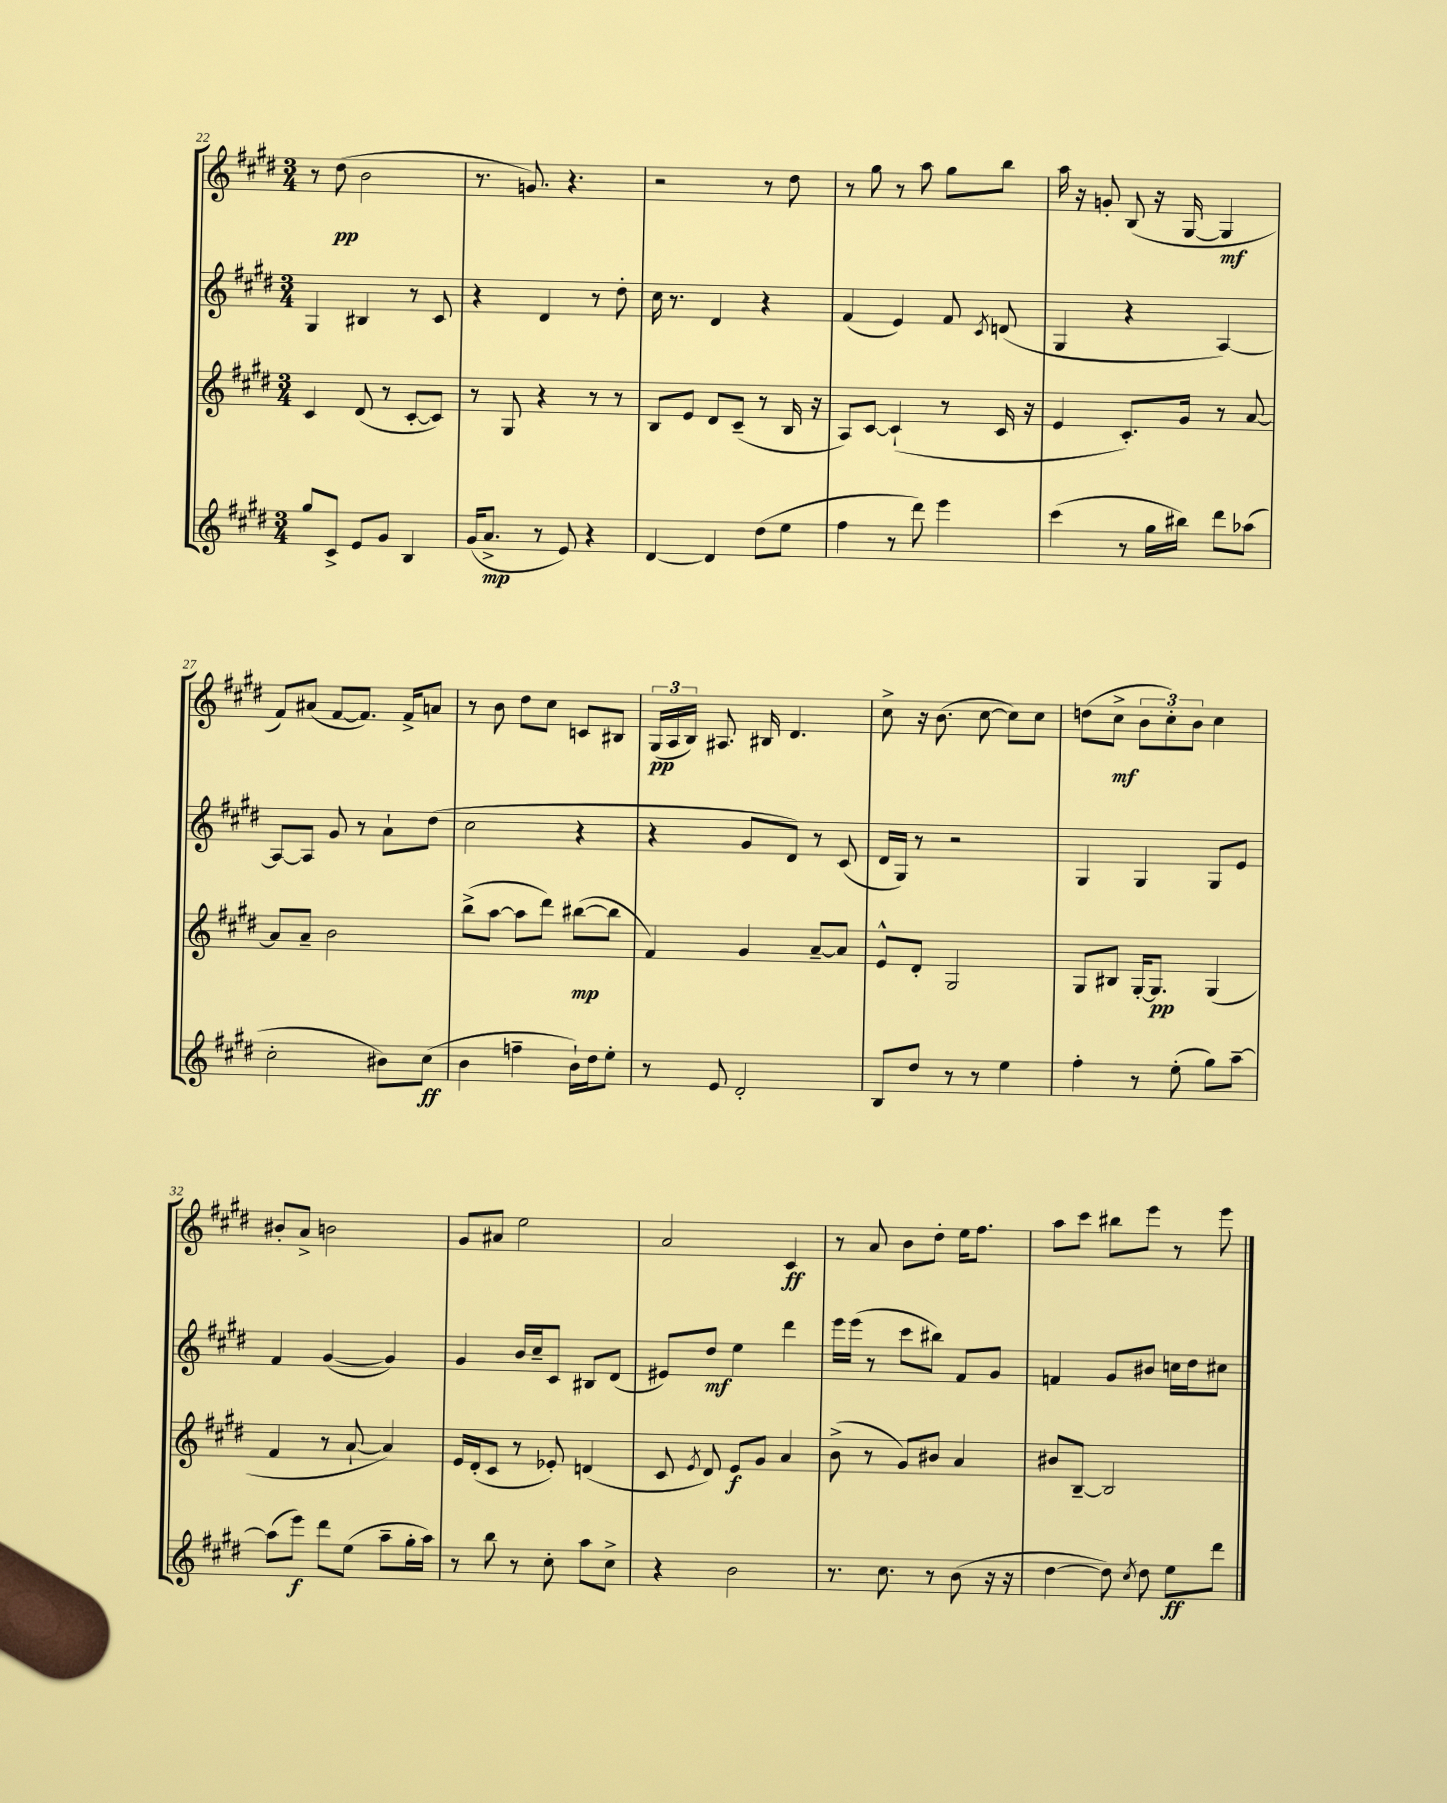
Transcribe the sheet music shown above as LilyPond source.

<<
\new StaffGroup <<
\new Staff = "s0" {
    \clef treble \key e \major \numericTimeSignature \time 3/4
    \autoBeamOff r8 dis''8\pp( b'2 |
    r8. g'8.) r4. |
    r2 r8 dis''8 |
    r8 gis''8 r8 a''8 gis''8[ b''8] |
    a''16 r16 g'8-. b8( r16 gis16~ gis4\mf |
    fis'8[) ais'8]( fis'8[~ fis'8.]) fis'16[-> a'8] |
    r8 b'8 dis''8[ cis''8] c'8[ bis8] |
    \tuplet 3/2 { gis16[\pp( a16 b16]) } ais8. bis16 dis'4. |
    cis''8-> r16 b'8.( cis''8~ cis''8[) cis''8] |
    d''8[( cis''8]->\mf \tuplet 3/2 { b'8[ cis''8-.) b'8] } cis''4 |
    bis'8[-. a'8]-> b'2 |
    gis'8[ ais'8] e''2 |
    a'2 cis'4\ff |
    r8 a'8 b'8[ dis''8]-. e''16[ fis''8.] |
    a''8[ cis'''8] bis''8[ e'''8] r8 e'''8 \bar "|." |
}
\new Staff = "s1" {
    \clef treble \key e \major \numericTimeSignature \time 3/4
    \autoBeamOff gis4 bis4 r8 cis'8 |
    r4 dis'4 r8 dis''8-. |
    cis''16 r8. dis'4 r4 |
    fis'4( e'4) fis'8 \acciaccatura { cis'8 } d'8( |
    gis4 r4 a4~) |
    a8[~ a8] gis'8 r8 a'8[-! dis''8]( |
    cis''2 r4 |
    r4 gis'8[ dis'8]) r8 cis'8( |
    dis'16[ gis16]) r8 r2 |
    gis4 gis4 gis8[ e'8] |
    fis'4 gis'4~( gis'4) |
    gis'4 b'16[ cis''16-- cis'8] bis8[ dis'8]( |
    eis'8[) dis''8]\mf e''4 dis'''4 |
    e'''16[ e'''16]( r8 cis'''8[ bis''8]) fis'8[ gis'8] |
    f'4 gis'8[ bis'8] c''16[ dis''16 cis''8] \bar "|." |
}
\new Staff = "s2" {
    \clef treble \key e \major \numericTimeSignature \time 3/4
    \autoBeamOff cis'4 dis'8( r8 cis'8[~-. cis'8]) |
    r8 gis8 r4 r8 r8 |
    b8[ e'8] dis'8[ cis'8]--( r8 b16 r16 |
    a8[) cis'8]~ cis'4-!( r8 cis'16 r16 |
    e'4 cis'8.[-.) gis'16] r8 a'8~ |
    a'8[ a'8]-- b'2 |
    b''8[->( a''8]~ a''8[ dis'''8]) bis''8[~\mp( bis''8] |
    fis'4) gis'4 a'8[~-- a'8] |
    e'8[-^ dis'8]-. gis2 |
    gis8[ bis8] gis16[~-. gis8.]\pp gis4( |
    fis'4 r8 a'8~-! a'4) |
    e'16[ dis'16-.( cis'8] r8 ees'8-.) d'4( |
    cis'8 \acciaccatura { e'8 } dis'8) e'8[\f gis'8] a'4 |
    b'8->( r8 gis'8[) bis'8] a'4 |
    bis'8[ b8]~-- b2 \bar "|." |
}
\new Staff = "s3" {
    \clef treble \key e \major \numericTimeSignature \time 3/4
    \autoBeamOff gis''8[ cis'8]-> e'8[ gis'8] b4 |
    gis'16[( a'8.]->\mp r8 e'8) r4 |
    dis'4~ dis'4 dis''8[( e''8] |
    fis''4 r8 dis'''8) e'''4 |
    cis'''4( r8 gis''16[ bis''16]) dis'''8[ aes''8]( |
    cis''2-. bis'8[) cis''8]\ff( |
    b'4 f''4-- b'16[-!) dis''16 e''8]-. |
    r8 e'8 dis'2-. |
    b8[ dis''8] r8 r8 e''4 |
    fis''4-. r8 e''8-.( gis''8[) a''8]~-- |
    a''8[( e'''8]\f) dis'''8[ e''8]( a''8[-- gis''16-. a''16]) |
    r8 b''8 r8 cis''8-. a''8[ cis''8]-> |
    r4 b'2 |
    r8. cis''8. r8 b'8( r16 r16 |
    dis''4~ dis''8) \acciaccatura { cis''8 } dis''8 e''8[\ff dis'''8] \bar "|." |
}
>>
>>
\layout { \context { \Score currentBarNumber = #22 } }
